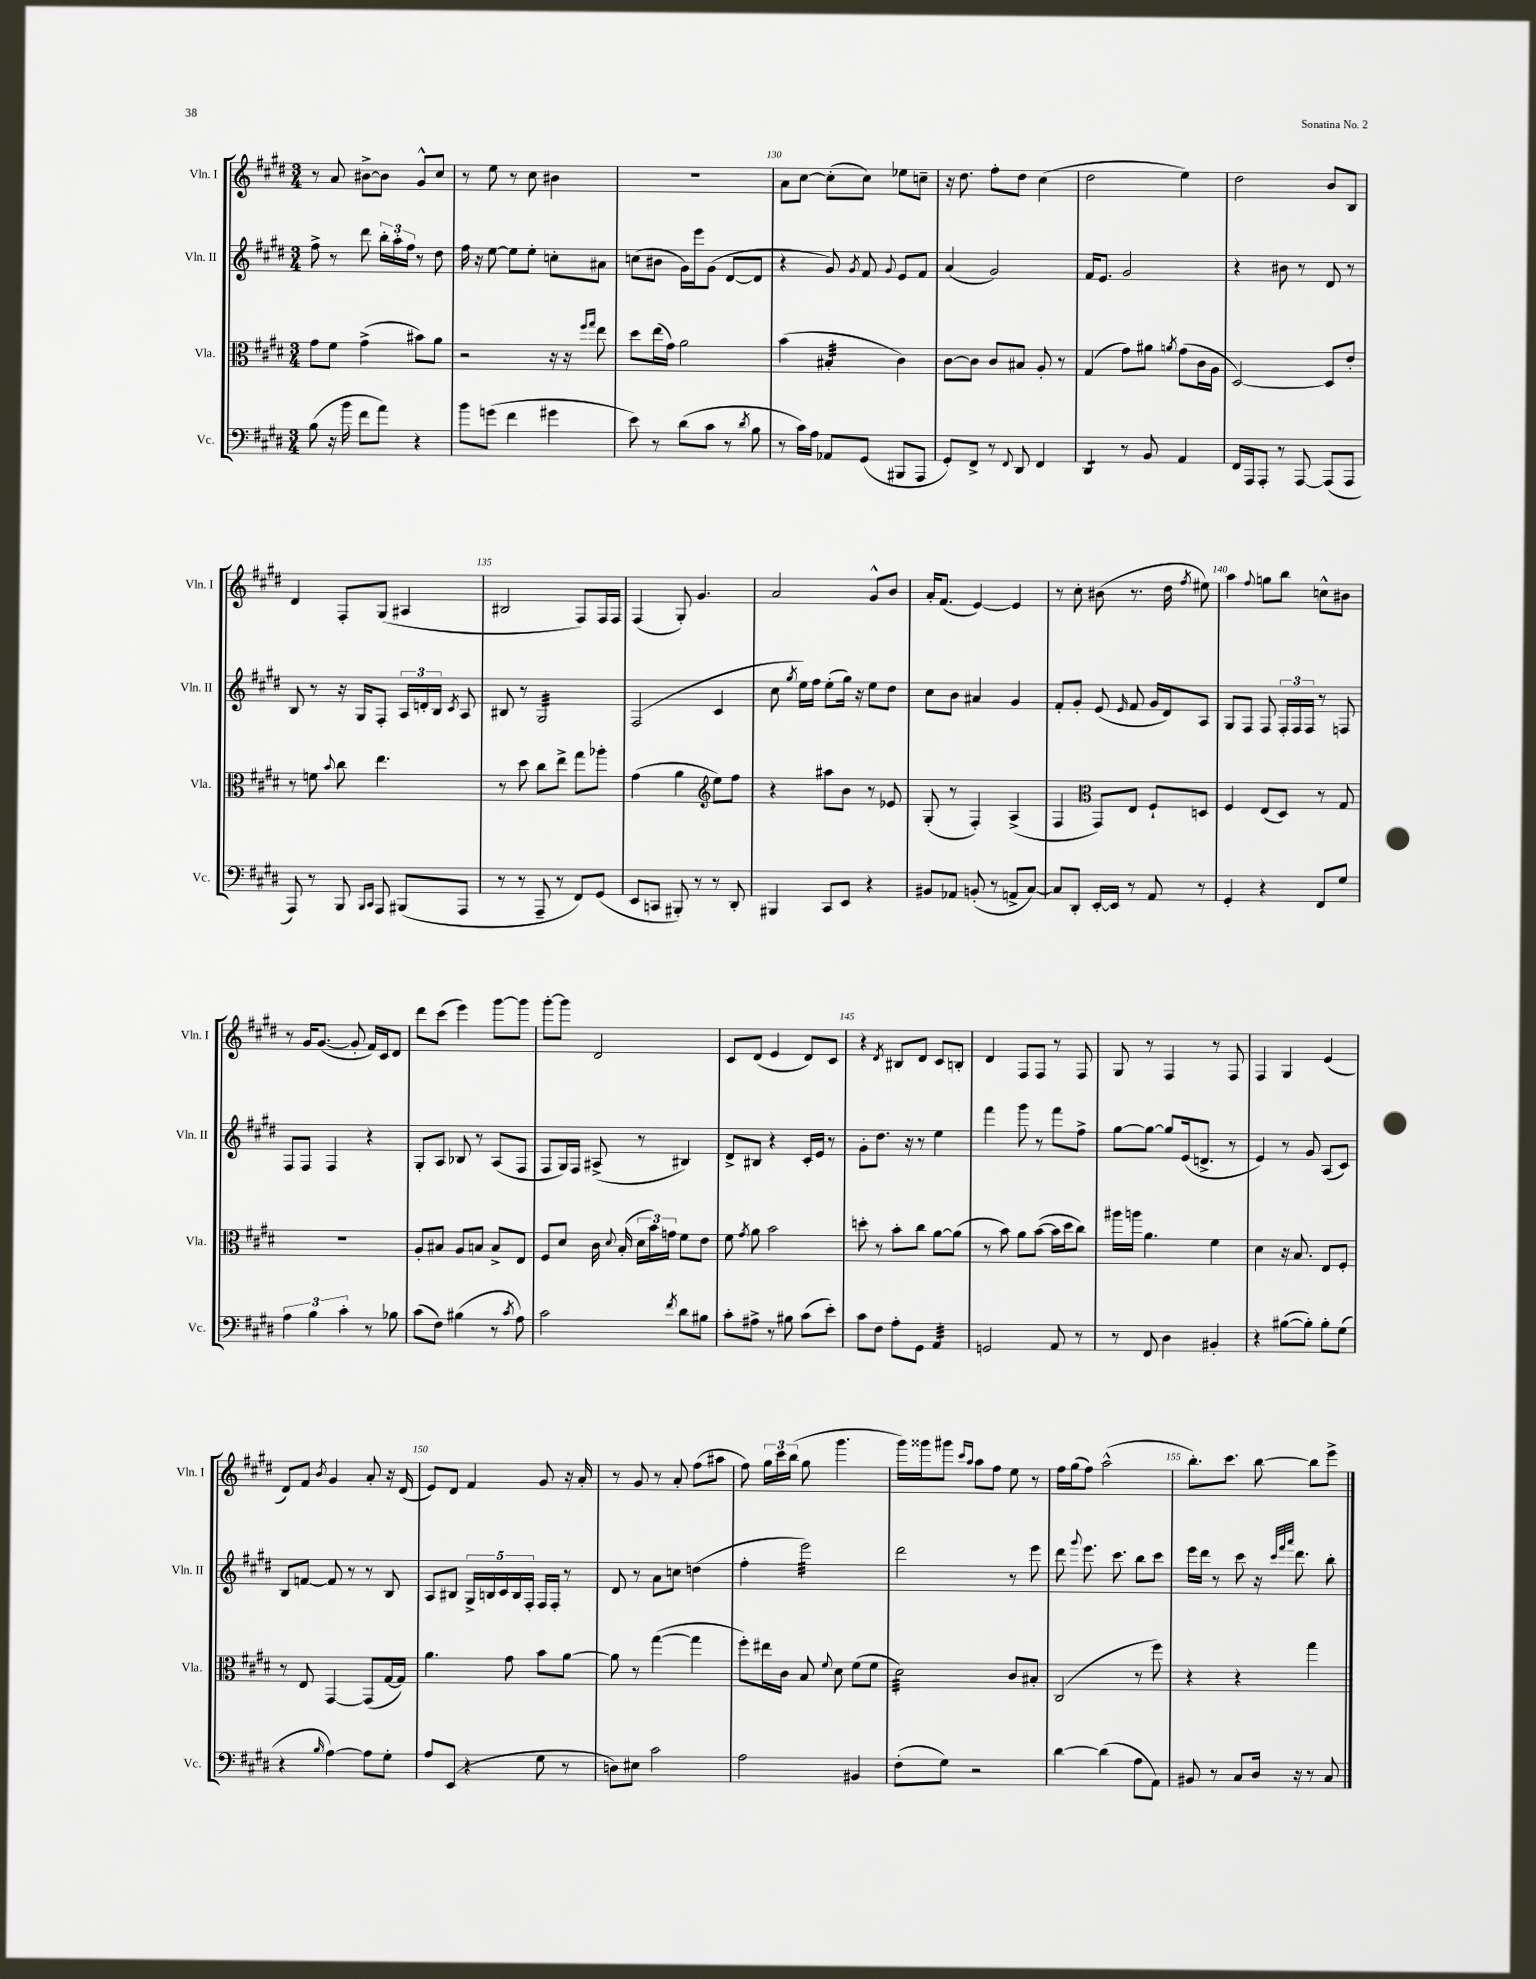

**kern	**kern	**kern	**kern
*staff4	*staff3	*staff2	*staff1
*clefF4	*clefC3	*clefG2	*clefG2
*k[f#c#g#d#]	*k[f#c#g#d#]	*k[f#c#g#d#]	*k[f#c#g#d#]
*M3/4	*M3/4	*M3/4	*M3/4
(8B	8g#	8ff#^	8r
16r	8f#	8r	8a
16b	.	.	.
8f#	(4g#^	8ddd#	[8b#^
8a)	.	24bb'	8b#]
.	.	24aa'	.
.	.	24ff#	.
4r	8b#)	8r	8g#^^
.	8a	8dd#	8cc#
=	=	=	=
8b	2r	16ff#	8r
.	.	16r	.
(8g	.	[8ee	8ee
4f#	.	8ee]	8r
.	.	8ee'	8cc#
4g#	16r	8cc'	4b#
.	16r	.	.
.	16qqff#	.	.
.	16qqgg#	.	.
.	8ee	8a#	.
=	=	=	=
8e)	8dd#	(8cc	2.r
8r	(16ee	8b#	.
.	16g#)	.	.
(8d#	2a	16g#)	.
.	.	16eee	.
8c#	.	(8g#	.
8r	.	[8d#	.
8qd#	.	.	.
8B	.	8d#]	.
=	=	=	=
8r	(4b	4r	8a
16c#)	.	.	[8cc#
16A	.	.	.
8AA-	4B#'	8g#)	(8cc#']
.	.	8qg#	.
(8GG#	.	8f#	8cc#)
.	.	8qqg#	.
8BBB#	4c#)	8e	8ee-
8AAA	.	8f#	8cc~
=	=	=	=
8GG#')	[8c#	(4a	16r
.	.	.	8.dd#
8FF#^	8c#]	.	.
8r	8c#	2g#)	8ff#'
8qqFF#	.	.	.
8DD#	8B#	.	8dd#
4FF#	8A'	.	(4cc#
.	8r	.	.
=	=	=	=
4DD#	(4G#	16f#	2dd#
.	.	8.e	.
8r	8g#)	2g#	.
8BB	8a#	.	.
.	8qa	.	.
4AA	(8g#	.	4ee)
.	16c#	.	.
.	16A	.	.
=	=	=	=
16FF#	[2D#)	4r	2dd#
16AAA	.	.	.
8AAA'	.	.	.
8r	.	8b#	.
[8AAA	.	8r	.
(8AAA]	8D#]	8d#	8b
8AAA	8e'	8r	8B
=	=	=	=
8AAA)	8r	8B	4d#
8r	8f	8r	.
.	8qqb	.	.
8BBB	8cc#	16r	8F#'
.	.	16G#	.
16qqBBB	.	.	.
16qqCC#	.	.	.
8AAA	4.ee	8F#'	(8G#
(8BBB#	.	24A	4A#
.	.	24d'	.
.	.	24B	.
.	.	8qc#	.
8AAA	.	8A	.
=	=	=	=
8r	8r	8B#	2B#
8r	8dd#	8r	.
8AAA~	8cc#	2G#	.
8r	8ee^	.	.
8FF#)	8gg#	.	8F#)
(8GG#	8aa-'	.	16F#
.	.	.	16F#
=	=	=	=
8EE	(4g#	(2F#	(4F#
8CC	.	.	.
8BBB#')	4a	.	8G#')
8r	.	.	4.g#
*	*clefG2	*	*
8r	8ee)	4c#	.
8DD#'	8ff#	.	.
=	=	=	=
4BBB#	4r	8cc#	2a
.	.	8qgg#	.
.	.	16ee)	.
.	.	16ff#	.
8CC#	8aa#	(8ee'	.
8EE	8b	16gg#)	.
.	.	16r	.
4r	8r	8ee	8g#^^
.	8e-	8dd#	8b
=	=	=	=
8BB#	(8G#'	8cc#	16a'
.	.	.	(8.f#
8AA-	8r	8b	.
(8BB'	4F#')	4a#	[4e)
8r	.	.	.
8AA^	(4A^	4g#	4e]
[8C#)	.	.	.
=	=	=	=
8C#]	4F#	8f#'	8r
8DD#'	.	8g#'	8cc#'
*	*clefC3	*	*
[16EE'	8GG#)	(8e	(8b#
16EE]	.	.	.
.	.	16qqe	.
8r	8E	8f#	8.r
8AA	8F#`	16g#	.
.	.	16d#)	16dd#
.	.	.	8qff#
8r	8D	8A	8ee#)
=	=	=	=
4GG#'	4F#	8G#	4aa
.	.	8F#	.
.	.	.	8qqff#
4r	(8E	8F#	8gg
.	8D#)	24F#'	8bb
.	.	24F#	.
.	.	24F#	.
8FF#	8r	8r	8cc^^
8G#	8G#	8F	8b#
=	=	=	=
6A	2.r	8F#	8r
.	.	8F#	16g#
6B	.	.	.
.	.	.	([8.g#
.	.	4F#	.
6c#'	.	.	.
.	.	.	8g#']
8r	.	4r	16f#)
.	.	.	16c#
8B-	.	.	8d#
=	=	=	=
(8c#	8A'	8G#'	8ddd#
8F#)	8B#	8A	(8ccc#
(4B#	8A	8B-	4eee)
.	8B	8r	.
8r	8B^	(8A	[8ggg#
8qc#	.	.	.
8A)	8E	8F#	8ggg#]
=	=	=	=
2c#	8F#	8F#	[8ggg#'
.	8d#	16G#)	8ggg#]
.	.	16F#	.
.	16c#	(8A#^	2d#
.	8qqd#	.	.
.	(16B'	.	.
.	24d#	8r	.
.	24b)	.	.
.	24g	.	.
8qf#	.	.	.
8d#	8f#	4B#)	.
8B#	8e	.	.
=	=	=	=
8c#'	8f#	8d#^	8c#
.	8qg#	.	.
8A#^	8a	8B#	(8d#
8r	2b	4r	4e
8B#	.	.	.
(8c#	.	16c#'	8d#)
.	.	16e	.
8e')	.	8r	8c#
=	=	=	=
8c#	8dd'	8g#'	4r
8F#	8r	8.dd#	.
.	.	.	8qd#
8A'	8b'	.	8B#
.	.	16r	.
8GG#	8cc#	8r	8d#
4AA	[8a	4ee	8c#
.	(8a]	.	8B'
=	=	=	=
2GG	8r	4fff#	4d#
.	8b)	.	.
.	8a	8ggg#	8F#
.	([8b	8r	8F#
8AA	16b]	8fff#	8r
.	16dd#	.	.
8r	8cc#)	8ff#^	8F#
=	=	=	=
8r	16aa#	[8gg#	8G#
.	16aa	.	.
8FF#	4.a	8gg#_	8r
4D#	.	8gg#]	4F#
.	.	(16e	.
.	.	8.d^	.
4BB#'	4f#	.	8r
.	.	8r	8F#
=	=	=	=
4r	4d#	4e)	4F#
([8B#	16r	8r	4G#
.	8.B	.	.
8B#'])	.	8g#	.
8B#'	8E	(8A	(4e
(8G#	8F#'	8c#)	.
=	=	=	=
4r	8r	8B	8d#)
.	8E	[8f	8f#
16qqB	.	.	8qb
[4A)	[4GG#	8f]	4g#
.	.	8r	.
8A]	(8GG#]	8r	8a'
8G#'	[16G#	8B	16r
.	16G#])	.	(16d#
=	=	=	=
8A	4.a	8A	8e)
(8EE	.	8B#	8d#
4r	.	20G#^	4f#
.	.	20B	.
.	.	20c#	.
.	8g#	.	.
.	.	20B	.
.	.	20F#'	.
8G#	8b	16F#	8g#
.	.	16F#'	.
8r	[8a	8r	16r
.	.	.	16a'
=	=	=	=
8D)	8a]	8d#	8r
8E#	8r	8r	8g#
2c#	([4gg#	8a	8r
.	.	8cc	8a'
.	4gg#]	(4dd	(8ff#
.	.	.	8aa#
=	=	=	=
2A	8ff#')	4ff#'	8ff#)
.	16ee#	.	24gg#
.	.	.	24ccc#
.	16c#	.	.
.	.	.	(24bb
.	8B	2eee)	8gg#
.	8qqf#	.	.
.	8d#	.	4.ggg#
4BB#	(8f#	.	.
.	8f#	.	.
=	=	=	=
(8F#'	2d#)	2ddd#	16ggg#)
.	.	.	16ggg##
8G#)	.	.	8ggg#
.	.	.	16qqccc#
.	.	.	16qqaa
2r	.	.	8aa
.	.	.	8ff#
.	8c#	8r	8ee
.	8B#'	8eee	8r
=	=	=	=
[4d#	(2C#	8ddd#	16ff#
.	.	.	(16gg#
.	.	8qqggg#	.
.	.	8.eee	8ff#)
(4d#]	.	.	(2aa^^
.	.	8.ccc#	.
8A	8r	8bb	.
8AA)	8ff#)	8ccc#	.
=	=	=	=
8BB#	4r	16eee	8.bb')
.	.	16ddd#	.
8r	.	8r	.
.	.	.	8.ccc#
8C#	4r	8ccc#	.
16D#	.	16r	[8bb
.	.	32qqccc#	.
.	.	32qqfff#	.
.	.	32qqaaa	.
16r	.	8.ddd#	.
8r	4gg#	.	8bb]
8C#	.	8bb'	8eee^
==	==	==	==
*-	*-	*-	*-
